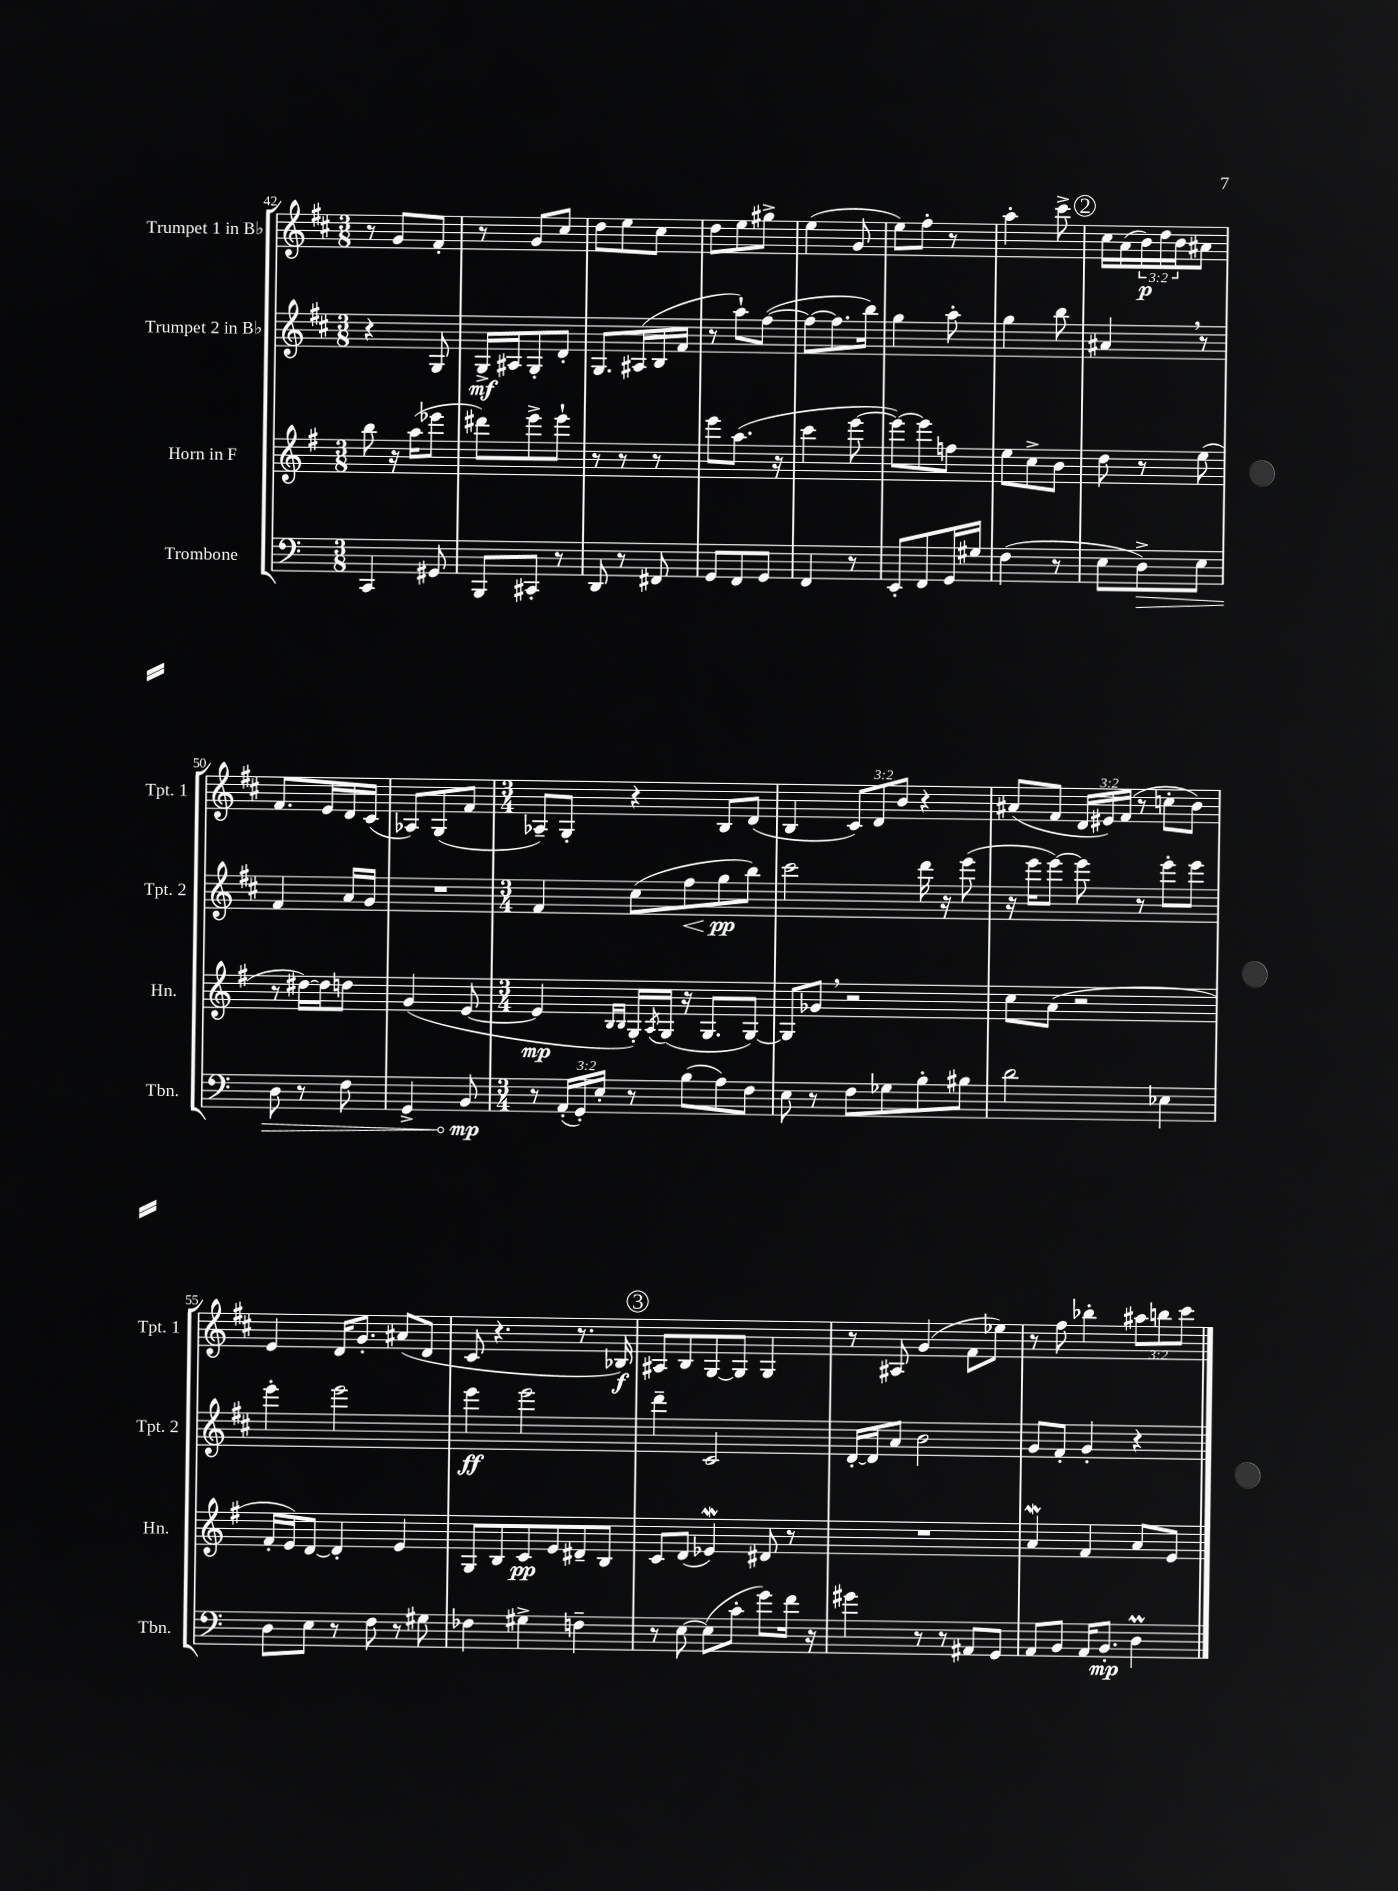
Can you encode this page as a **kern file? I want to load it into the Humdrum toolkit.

**kern	**kern	**kern	**kern
*staff4	*staff3	*staff2	*staff1
*clefF4	*clefG2	*clefG2	*clefG2
*k[]	*k[f#]	*k[f#c#]	*k[f#c#]
*M3/8	*M3/8	*M3/8	*M3/8
4CC	8bb	4r	8r
.	16r	.	8g
.	(16aa	.	.
8GG#	8eee-	8G	8f#'
=	=	=	=
8BBB	8ddd#)	16G^	8r
.	.	16A#	.
8CC#'	8eee^	8G'	8g
8r	8eee`	8d'	8cc#
=	=	=	=
8DD	8r	8.G	8dd
8r	8r	.	8ee
.	.	(16A#	.
8FF#	8r	16B	8cc#
.	.	16f#	.
=	=	=	=
8GG	8eee	8r	8dd
8FF	(8.aa	8aa`)	8ee
8GG	.	([8ff#	8gg#^
.	16r	.	.
=	=	=	=
4FF	4ccc	8ff#_	(4ee
.	.	8.ff#]	.
8r	[8eee	.	8g
.	.	16bb)	.
=	=	=	=
8EE'	8eee_)	4gg	8ee)
8FF	8eee]	.	8ff#'
16GG	8ff	8aa'	8r
16G#	.	.	.
=	=	=	=
(4F	8ee	4gg	4aa'
.	8cc^	.	.
8r	8b	8bb	8ccc#^
=	=	=	=
8E	8dd	4a#	16cc#
.	.	.	(16a
8D^)	8r	.	24b)
.	.	.	24dd
.	.	.	24b
8E	(8ee	8r	8a#
=	=	=	=
8D	8r	4f#	8.f#
8r	[16dd#)	.	.
.	16dd#]	.	16e
8F	8dd	16a	16d
.	.	16g	(16c#
=	=	=	=
4GG^	(4g	4.r	8A-)
.	.	.	(8G
8BB	[8e	.	8f#
=	=	=	=
*M3/4	*M3/4	*M3/4	*M3/4
8r	4e]	4f#	8A-~)
(24AA'	.	.	8G'
24GG')	.	.	.
24E'	.	.	.
.	16qqB	.	.
.	16qqB	.	.
8r	16G')	(8cc#	4r
.	8qA	.	.
.	(16G	.	.
(8B	16r	8ff#	.
.	8.G	.	.
8A)	.	8gg	8B
8F	[8G)	8bb)	(8d
=	=	=	=
8E	8G]	2ccc#	4B
8r	8g-	.	.
8F	2r	.	12c#)
.	.	.	12d
8G-	.	.	.
.	.	.	12b
8B'	.	16ddd	4r
.	.	16r	.
8B#	.	(8eee	.
=	=	=	=
2d	8cc	16r	(8a#
.	.	16eee	.
.	(8a	[8eee)	8f#
.	2r	8eee]	24d
.	.	.	24e#)
.	.	.	(24f#
.	.	8r	8r
4E-	.	8eee'	8cc'
.	.	8eee	8b)
=	=	=	=
8D	16f#'	4eee'	4e
.	16e)	.	.
8E	[8d	.	.
8r	4d']	2eee	16d
.	.	.	8.g'
8F	.	.	.
8r	4e	.	(8a#
8G#	.	.	8d
=	=	=	=
4F-	8G	4eee	8c#
.	8B	.	4.r
4G#^	8c	2eee	.
.	8e	.	.
4F~	8d#~	.	8.r
.	8B	.	.
.	.	.	16B-)
=	=	=	=
8r	8c	4ddd~	8A#
[8E	(8d	.	8B
(8E]	4e-)	2c#	[8G
8c'	.	.	8G]
8g)	8d#	.	4G
16f	8r	.	.
16r	.	.	.
=	=	=	=
4g#	2.r	[16d'	8r
.	.	16d]	.
.	.	8a	8A#
8r	.	2b	(4g
8r	.	.	.
8AA#	.	.	8f#
8GG	.	.	8ee-)
=	=	=	=
8AA	4a	8g	8r
8BB	.	8f#'	8ff#
16AA	4f#	4g'	4bb-'
8.BB'	.	.	.
4D	8a	4r	12aa#
.	.	.	12bb
.	8e	.	.
.	.	.	12ccc#
==	==	==	==
*-	*-	*-	*-
